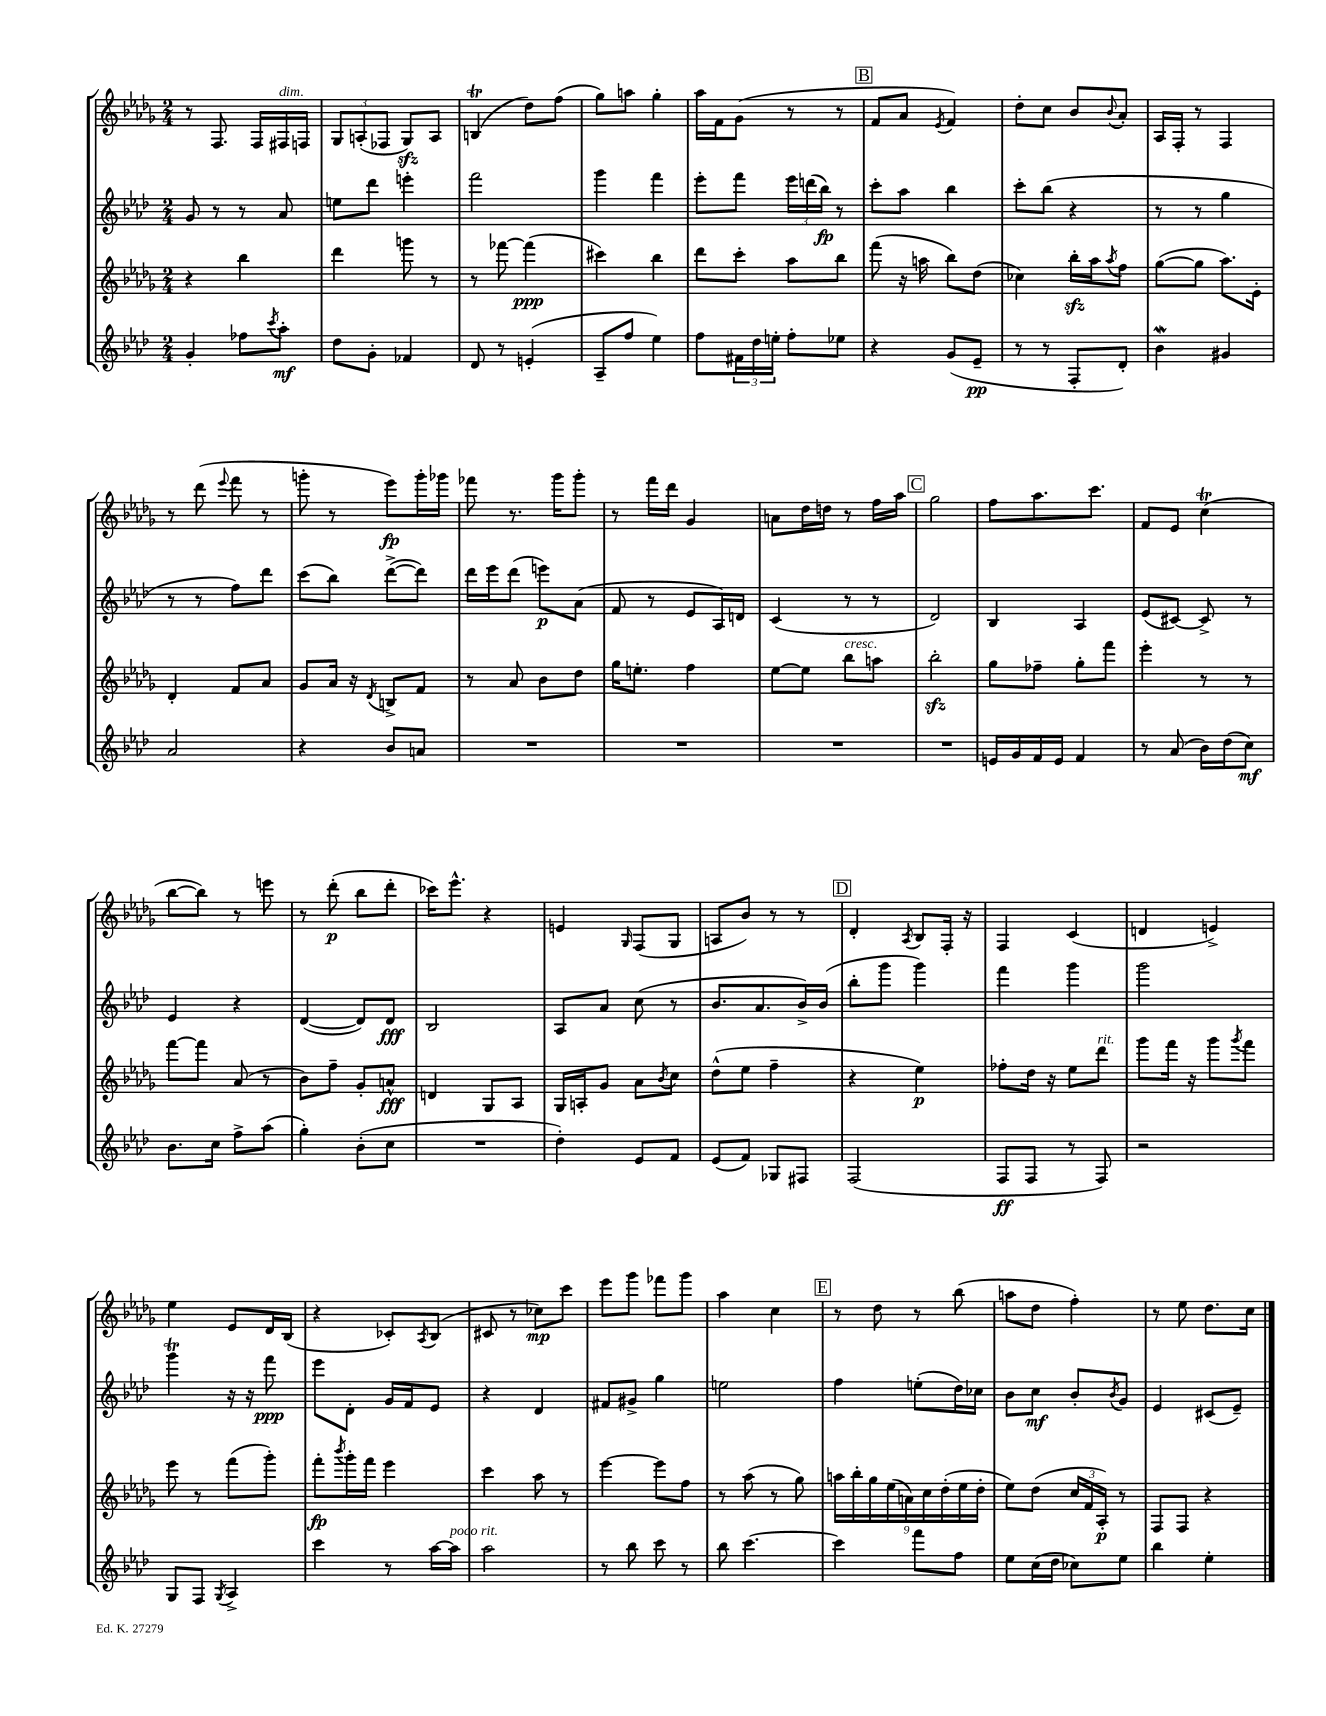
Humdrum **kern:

**kern	**kern	**kern	**kern
*staff4	*staff3	*staff2	*staff1
*clefG2	*clefG2	*clefG2	*clefG2
*k[b-e-a-d-]	*k[b-e-a-d-g-]	*k[b-e-a-d-]	*k[b-e-a-d-g-]
*M2/4	*M2/4	*M2/4	*M2/4
4g'	4r	8g	8r
.	.	8r	8.F
8ff-	4bb-	8r	.
.	.	.	16F
8qccc	.	.	.
8aa-'	.	8a-	16F#
.	.	.	16F
=	=	=	=
8dd-	4ddd-	8ee	12G-
.	.	.	(12A'
8g'	.	8ddd-	.
.	.	.	12F-
4f-	8ggg	4eee'	8G-)
.	8r	.	8A
=	=	=	=
8d-	8r	2fff	(4B
8r	[8fff-	.	.
(4e'	(4fff-]	.	8dd-)
.	.	.	(8ff
=	=	=	=
8A-~	4ccc#)	4ggg	8gg-)
8ff	.	.	8aa
4ee-)	4bb-	4fff	4gg-'
=	=	=	=
8ff	8ddd-	8eee-'	16aa-
.	.	.	16f
24f#	8ccc'	8fff	(8g-
24dd-	.	.	.
24ee'	.	.	.
8ff'	8aa-	24eee-	8r
.	.	(24ddd	.
.	.	24bb-)	.
8ee-	8bb-	8r	8r
=	=	=	=
4r	(8fff	8ccc'	8f
.	16r	8aa-	8a-
.	16aa	.	.
.	.	.	8qe-
(8g	8bb-)	4bb-	4f)
8e-~	(8dd-	.	.
=	=	=	=
8r	4cc-)	8ccc'	8dd-'
8r	.	(8bb-	8cc
8F'	16bb-'	4r	8b-
.	16aa-	.	.
.	8qaa-	.	8qqb-
8d-')	8ff	.	8a-'
=	=	=	=
4b-	([8gg-	8r	16A-
.	.	.	16F'
.	8gg-]	8r	8r
4g#	8.aa-)	4gg	4F
.	16e-'	.	.
=	=	=	=
2a-	4d-'	8r	8r
.	.	8r	(8ddd-
.	.	.	8qqeee-
.	8f	8ff)	8fff
.	8a-	8ddd-	8r
=	=	=	=
4r	8g-	(8ccc	8ggg'
.	16a-	8bb-)	8r
.	16r	.	.
.	8qd-	.	.
8b-	8B^	([8ddd-^	8eee-)
8a	8f	8ddd-])	16ggg'
.	.	.	16ggg-
=	=	=	=
2r	8r	16ddd-	8fff-
.	.	16eee-	.
.	8a-	(8ddd-	8.r
.	8b-	8eee)	.
.	.	.	16ggg-
.	8dd-	(8a-	8ggg-'
=	=	=	=
2r	16gg-	8f	8r
.	8.ee'	.	.
.	.	8r	16fff
.	.	.	16ddd-
.	4ff	8e-	4g-
.	.	16A-)	.
.	.	16d	.
=	=	=	=
2r	[8ee-	(4c	8a
.	8ee-]	.	16dd-
.	.	.	16dd
.	8bb-	8r	8r
.	8aa	8r	16ff
.	.	.	16aa-
=	=	=	=
2r	2bb-'	2d-)	2gg-
=	=	=	=
16e	8gg-	4B-	8ff
16g	.	.	.
16f	8ff-~	.	8.aa-
16e	.	.	.
4f	8gg-'	4A-	.
.	.	.	8.ccc
.	8fff	.	.
=	=	=	=
8r	4eee-'	(8e-	8f
(8a-	.	[8c#)	8e-
16b-)	8r	8c#^]	(4cc
(16dd-	.	.	.
8cc)	8r	8r	.
=	=	=	=
8.b-	[8fff	4e-	[8bb-
.	8fff]	.	8bb-])
16cc	.	.	.
8ff^	(8a-	4r	8r
(8aa-	8r	.	8eee
=	=	=	=
4gg')	8b-)	([4d-	8r
.	8ff~	.	(8ddd-'
(8b-'	8g-'	8d-])	8bb-
8cc	8a^^	8d-	8ddd-'
=	=	=	=
2r	4d	2B-	16ccc-)
.	.	.	8.eee-^^
.	8G-	.	4r
.	8A-	.	.
=	=	=	=
4dd-')	16G-	8A-	4e
.	16A'	.	.
.	8g-	8a-	.
.	.	.	16qqG-
8e-	8a-	(8cc	(8F
.	8qb-	.	.
8f	8cc	8r	8G-
=	=	=	=
(8e-	(8dd-^^	8.b-	8A
8f)	8ee-	.	8b-)
.	.	8.a-	.
8G-	4ff~	.	8r
8F#	.	16b-^)	8r
.	.	(16b-	.
=	=	=	=
(2F	4r	8bb-'	4d-'
.	.	8ggg	.
.	.	.	8qA-
.	4ee-)	4ggg)	8B-
.	.	.	16F'
.	.	.	16r
=	=	=	=
8F	8ff-'	4fff	4F
8F	16dd-	.	.
.	16r	.	.
8r	8ee-	4ggg	(4c
8F)	8ddd-	.	.
=	=	=	=
2r	8ggg-	2ggg	4d
.	16fff	.	.
.	16r	.	.
.	8ggg-	.	4e^)
.	8qggg-	.	.
.	8fff	.	.
=	=	=	=
8G	8eee-	4ggg	4ee-
8F	8r	.	.
8qG	.	.	.
4A-^	(8fff	16r	8e-
.	.	16r	.
.	8ggg-')	8fff	16d-
.	.	.	(16B-
=	=	=	=
4ccc	8fff'	8eee-	4r
.	8qbbb-	.	.
.	16ggg-'	8d-'	.
.	16fff	.	.
8r	4eee-	16g	8c-')
.	.	16f	.
.	.	.	8qA-
[16aa-	.	8e-	(8B-
16aa-]	.	.	.
=	=	=	=
2aa-	4ccc	4r	8c#
.	.	.	8r
.	8aa-	4d-	8cc-)
.	8r	.	8ccc
=	=	=	=
8r	[4eee-	8f#	8eee-
8bb-	.	8g#^	8ggg-
8ccc	8eee-]	4gg	8fff-
8r	8ff	.	8ggg-
=	=	=	=
8bb-	8r	2ee	4aa-
[4.ccc	(8aa-	.	.
.	8r	.	4cc
.	8gg-)	.	.
=	=	=	=
4ccc]	18aa	4ff	8r
.	18bb-'	.	.
.	18gg-	.	.
.	.	.	8dd-
.	(18ee-	.	.
.	18a)	.	.
8fff	.	(8ee'	8r
.	18cc	.	.
.	(18dd-'	.	.
8ff	.	16dd-)	(8bb-
.	18ee-	.	.
.	.	16cc-	.
.	18dd-'	.	.
=	=	=	=
8ee-	8ee-)	8b-	8aa
(16cc	(8dd-	8cc	8dd-
16dd-	.	.	.
8cc-)	24cc	8b-'	4ff')
.	24f	.	.
.	24A-')	.	.
.	.	8qb-	.
8ee-	8r	8g	.
=	=	=	=
4bb-	8F	4e-	8r
.	8F	.	8ee-
4ee-'	4r	(8c#	8.dd-
.	.	8e-~)	.
.	.	.	16cc
==	==	==	==
*-	*-	*-	*-
